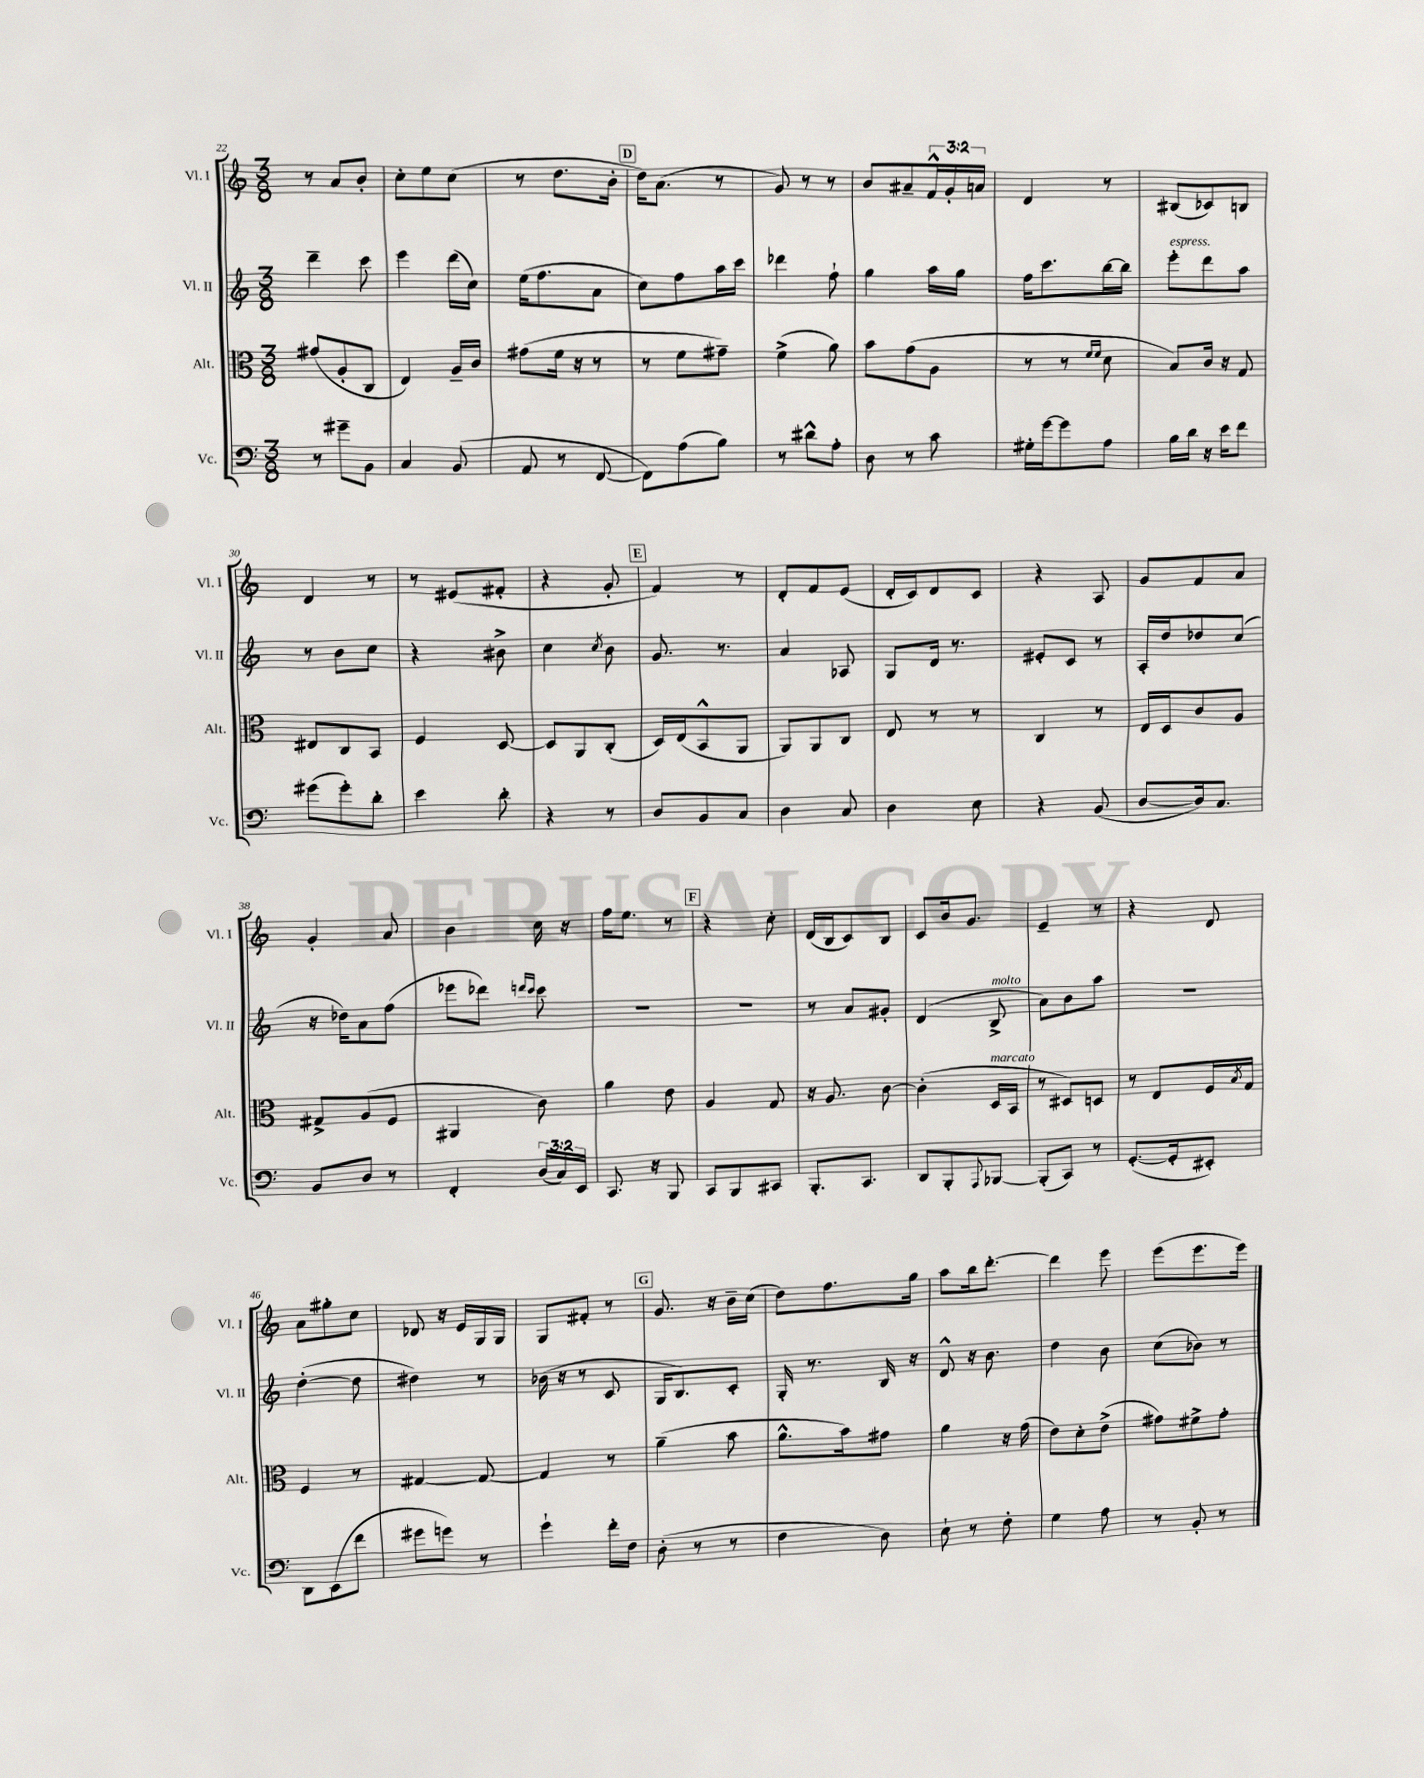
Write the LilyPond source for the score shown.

<<
\new StaffGroup <<
\new Staff = "s0" \with { instrumentName = "Vl. I" shortInstrumentName = "Vl. I" } {
    \clef treble \key c \major \numericTimeSignature \time 3/8 \override Staff.TupletNumber.text = #tuplet-number::calc-fraction-text
    r8 a'8 b'8-. |
    c''8-. e''8 c''8( |
    r8 d''8. b'16-. |
    \mark \markup { \box "D" } d''16) a'8.( r8 |
    g'8) r8 r8 |
    b'8 ais'8-- \tuplet 3/2 { f'16-^ g'16-. a'16 } |
    d'4 r8 |
    bis8( ces'8) b8 |
    d'4 r8 |
    r8 eis'8( fis'8-. |
    r4 g'8-. |
    \mark \markup { \box "E" } f'4) r8 |
    d'8-. f'8 e'8( |
    d'16-. c'16) d'8 c'8 |
    r4 a8 |
    g'8 f'8 a'8 |
    g'4-. a'8 |
    b'4 c''16 r16 |
    f''16 e''8. r8 |
    \mark \markup { \box "F" } r4 c''8-. |
    d'16( b16 c'8) b8 |
    c'8 b'16 g'8. |
    e'4-- r8 |
    r4 d'8 |
    a'8 gis''8-. c''8 |
    des'8 r16 e'16 g16 g16 |
    g8 fis'8-. r8 |
    \mark \markup { \box "G" } g'8. r16 b'16-- c''16( |
    d''8) f''8. g''16 |
    a''8 b''16 d'''8.~-. |
    d'''4 e'''8 |
    e'''8( e'''8. e'''16) \bar "|." |
}
\new Staff = "s1" \with { instrumentName = "Vl. II" shortInstrumentName = "Vl. II" } {
    \clef treble \key c \major \numericTimeSignature \time 3/8
    d'''4-- c'''8 |
    e'''4 d'''16( c''16) |
    e''16( f''8. a'8 |
    \mark \markup { \box "D" } c''8) f''8 a''16 c'''16 |
    des'''4 f''8-! |
    g''4 a''16 g''16 |
    f''16 c'''8. b''16~ b''16 |
    e'''8-.^\markup { \italic "espress." } d'''8 a''8 |
    r8 b'8 c''8 |
    r4 bis'8-> |
    c''4 \acciaccatura { c''8 } b'8 |
    \mark \markup { \box "E" } g'8. r8. |
    a'4 aes8 |
    g8 d'16 r8. |
    eis'8-. c'8 r8 |
    a16-. d''16 des''8 c''8( |
    r16 des''16) a'8 f''8( |
    ees'''8 des'''8) \grace { d'''16 c'''16 } c'''8 |
    R4. |
    \mark \markup { \box "F" } R4. |
    r8 a'8 gis'8-. |
    d'4( b8->^\markup { \italic "molto" } |
    a'8) b'8 a''8 |
    R4. |
    d''4~-.( d''8 |
    dis''4) r8 |
    bes'16( r16 r8 c'8 |
    \mark \markup { \box "G" } g16 b8.) c'8-. |
    g16-. r8. b16 r16 |
    d'8-^ r16 b'8. |
    d''4 b'8 |
    c''8( bes'8) r8 \bar "|." |
}
\new Staff = "s2" \with { instrumentName = "Alt." shortInstrumentName = "Alt." } {
    \clef alto \key c \major \numericTimeSignature \time 3/8
    gis'8( a8-. c8 |
    e4) a16-- c'16 |
    gis'8( f'16 r16 r8 |
    \mark \markup { \box "D" } r8 f'8 gis'8--) |
    f'4->( a'8) |
    b'8 g'8( a8 |
    r8 r8 \grace { f'16 f'16 } d'8 |
    b8) c'16 r16 g8 |
    eis8 c8 b,8 |
    f4 d8~ |
    d8 a,8 c8-.( |
    \mark \markup { \box "E" } d16) e16( b,8-^ a,8 |
    a,8) a,8 c8 |
    e8 r8 r8 |
    c4 r8 |
    e16 d16 c'8 a8 |
    gis8-> a8( f8 |
    ais,4 c'8) |
    a'4 e'8 |
    \mark \markup { \box "F" } a4 g8 |
    r16 a8. c'8~ |
    c'4-.( d16^\markup { \italic "marcato" } b,16 |
    r8 dis8) d8 |
    r8 e8 f16 \acciaccatura { b8 } g16 |
    f4 r8 |
    gis4~ gis8~ |
    gis4 r8 |
    \mark \markup { \box "G" } a'4--( b'8 |
    a'8.-^ b'16) gis'8 |
    a'4 r16 g'16( |
    e'8) d'8-. e'8->( |
    gis'8) fis'8-> gis'8-. \bar "|." |
}
\new Staff = "s3" \with { instrumentName = "Vc." shortInstrumentName = "Vc." } {
    \clef bass \key c \major \numericTimeSignature \time 3/8 \override Staff.TupletNumber.text = #tuplet-number::calc-fraction-text
    r8 gis'8-- b,8 |
    c4 b,8( |
    a,8 r8 f,8~ |
    \mark \markup { \box "D" } f,8) a8( b8) |
    r8 dis'8-^ a8-. |
    d8 r8 c'8 |
    gis16-. g'16~ g'8 a8 |
    b16 d'16 r16 e'16 f'8 |
    gis'8( gis'8-.) d'8-. |
    e'4 d'8-. |
    r4 r8 |
    \mark \markup { \box "E" } d8 b,8 c8 |
    d4 c8 |
    d4 e8 |
    r4 b,8( |
    d8~ d16) c8. |
    b,8 d8 r8 |
    f,4-. \tuplet 3/2 { d16( c16) e,16 } |
    c,8. r16 b,,8 |
    \mark \markup { \box "F" } c,8 b,,8 cis,8 |
    b,,8.-. c,8. |
    d,8 b,,8-. \appoggiatura { a,,8 } bes,,8~ |
    bes,,8-.( c,8) r8 |
    g,8.~-.( g,16-. eis,8-.) |
    d,8 e,8( f'8 |
    gis'8 g'8) r8 |
    g'4-! f'16-. f16 |
    \mark \markup { \box "G" } d8-.( r8 r8 |
    f4 d8) |
    e8-! r8 f8-. |
    g4 a8 |
    r8 b,8-. r8 \bar "|." |
}
>>
>>
\layout { \context { \Score currentBarNumber = #22 } }
